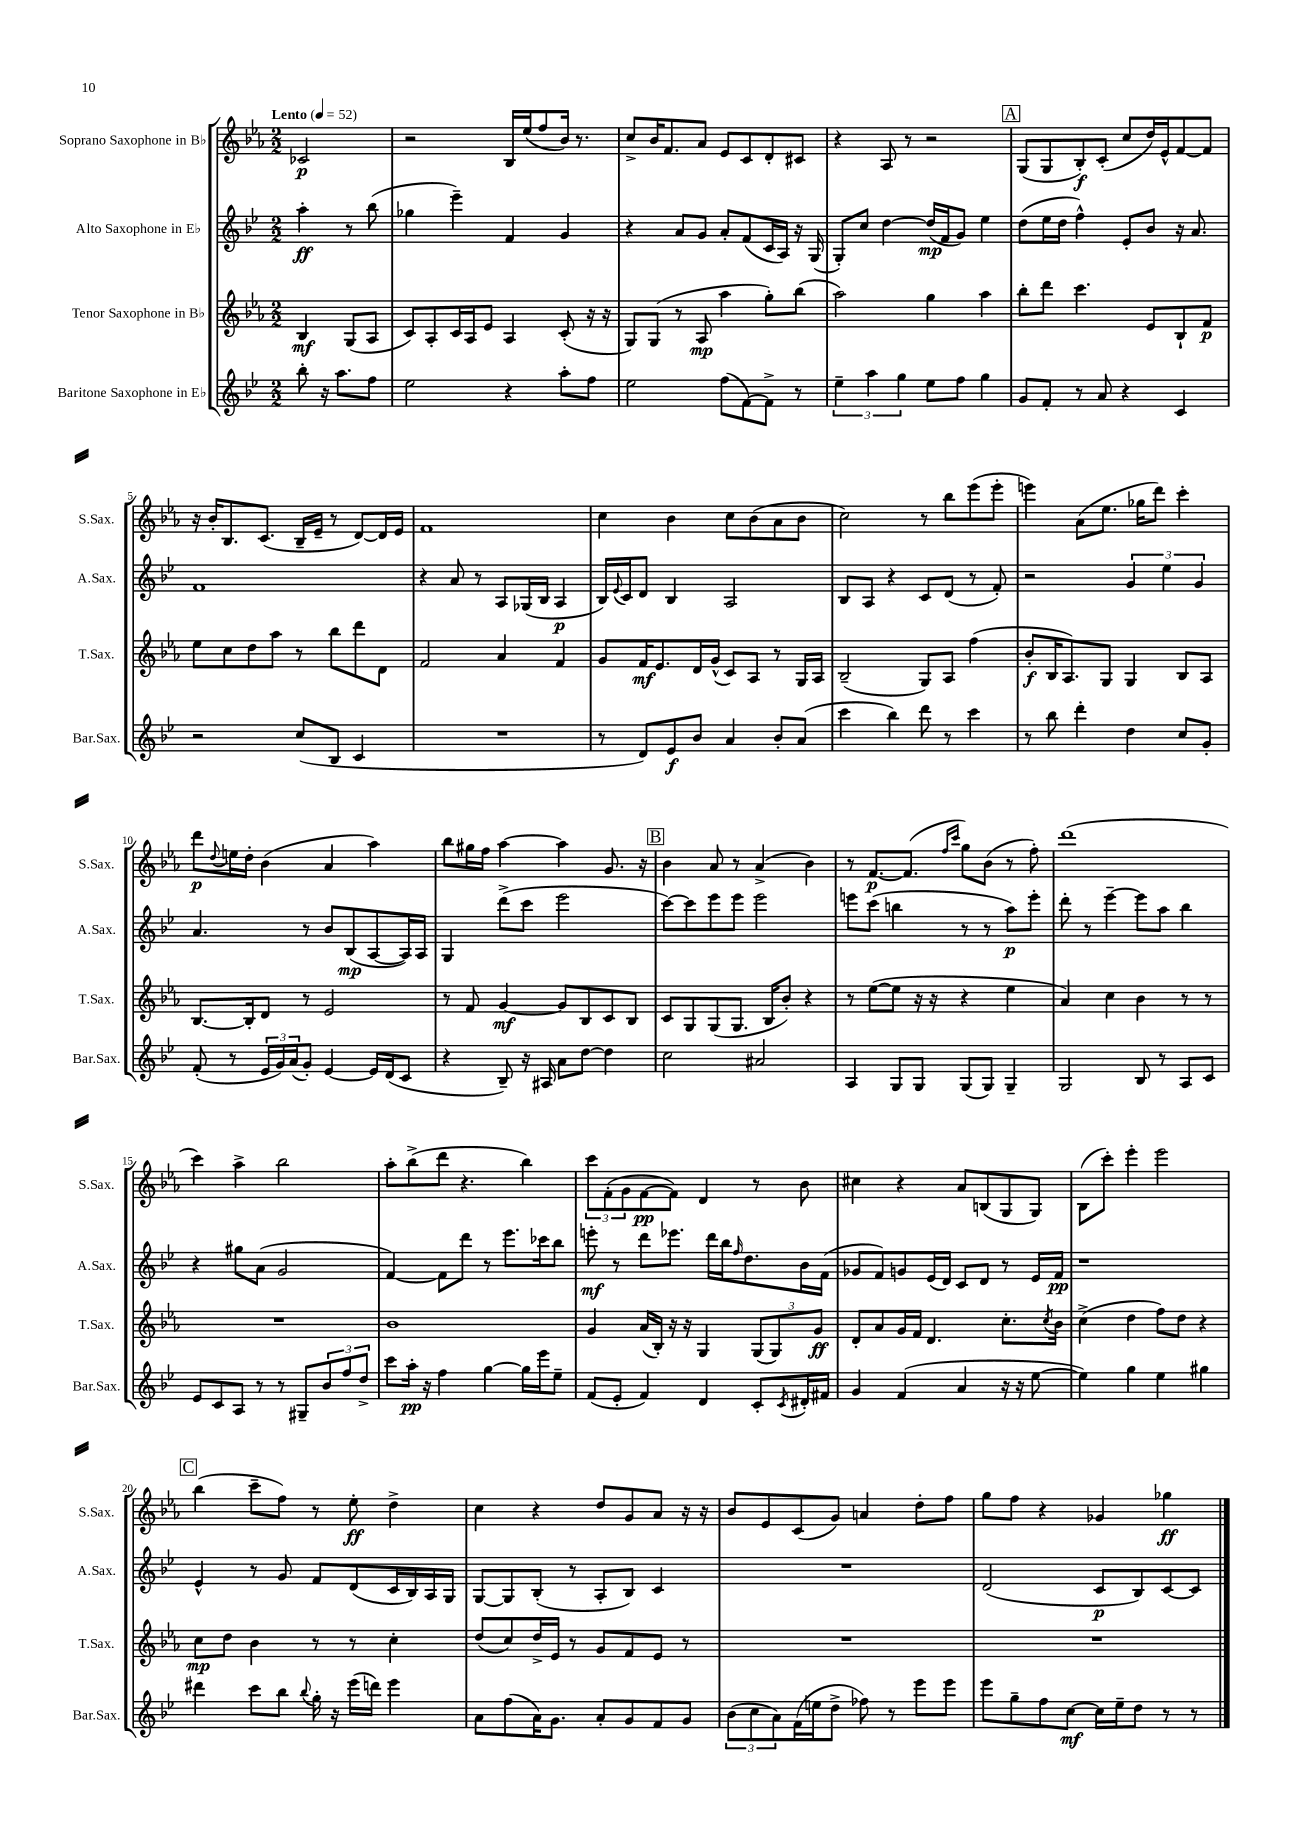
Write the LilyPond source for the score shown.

<<
\new StaffGroup <<
\new Staff = "s0" \with { instrumentName = "Soprano Saxophone in Bb" shortInstrumentName = "S.Sax." } {
    \clef treble \key ees \major \numericTimeSignature \time 2/2 \partial 2 \tempo "Lento" 4 = 52
    ces'2\p |
    r2 bes16 ees''16( f''8 bes'16) r8. |
    c''8-> bes'16 f'8. aes'8 ees'8 c'8 d'8-. cis'8 |
    r4 aes8 r8 r2 |
    \mark \markup { \box "A" } g8( g8 bes8-.\f) c'8-.( c''8 d''16) ees'16-^ f'8~ f'8 |
    r16 bes'16-. bes8. c'8.( bes16-- ees'16-- r8 d'8~) d'16 ees'16 |
    f'1 |
    c''4 bes'4 c''8 bes'8( aes'8 bes'8 |
    c''2) r8 bes''8 ees'''8( ees'''8-. |
    e'''4) aes'8( ees''8. ges''16 d'''8) c'''4-. |
    d'''8\p \appoggiatura { d''8 } e''16 d''16-. bes'4( aes'4 aes''4) |
    bes''8 gis''16 f''16 aes''4~ aes''4 g'8. r16 |
    \mark \markup { \box "B" } bes'4 aes'8 r8 aes'4->( bes'4) |
    r8 f'8.~\p f'8.( \grace { f''16 c'''16 } g''8) bes'8( r8 f''8-.) |
    d'''1( |
    c'''4) aes''4-> bes''2 |
    aes''8-. bes''8->( d'''8 r4. bes''4) |
    \tuplet 3/2 { c'''8 f'8-.( g'8 } f'8~\pp f'8) d'4 r8 bes'8 |
    cis''4 r4 aes'8 b8( g8 g8) |
    bes8( c'''8-.) ees'''4-. ees'''2 |
    \mark \markup { \box "C" } bes''4( c'''8-- f''8) r8 ees''8-.\ff d''4-> |
    c''4 r4 d''8 g'8 aes'8 r16 r16 |
    bes'8 ees'8 c'8( g'8) a'4 d''8-. f''8 |
    g''8 f''8 r4 ges'4 ges''4\ff \bar "|." |
}
\new Staff = "s1" \with { instrumentName = "Alto Saxophone in Eb" shortInstrumentName = "A.Sax." } {
    \clef treble \key bes \major \numericTimeSignature \time 2/2 \partial 2
    a''4-.\ff r8 bes''8( |
    ges''4 ees'''4--) f'4 g'4 |
    r4 a'8 g'8 a'8-. f'8( c'16 a16) r16 g16( |
    g8-.) c''8 d''4~ d''16\mp( f'16 g'8) ees''4 |
    \mark \markup { \box "A" } d''8( ees''16 d''16 f''4-^) ees'8-. bes'8 r16 a'8. |
    f'1 |
    r4 a'8 r8 a8 ges16( bes16 a4\p |
    bes16) \appoggiatura { ees'8 } c'16 d'8 bes4 a2 |
    bes8 a8 r4 c'8 d'8( r8 f'8-.) |
    r2 \tuplet 3/2 { g'4 ees''4 g'4 } |
    a'4. r8 bes'8 bes8\mp( a8~ a16) a16 |
    g4 d'''8->( c'''8 ees'''2 |
    \mark \markup { \box "B" } c'''8~) c'''8 ees'''8 ees'''8 ees'''2 |
    e'''8 c'''8( b''4 r8 r8 a''8\p) e'''8-. |
    d'''8-. r8 ees'''4~-- ees'''8 a''8 bes''4 |
    r4 gis''8 a'8( g'2 |
    f'4~) f'8 d'''8 r8 ees'''8. ces'''16 bes''8 |
    e'''8-.\mf r8 d'''8 ees'''8. d'''16 bes''16 \grace { f''16 } d''8. bes'16 f'16( |
    ges'8 f'8) g'8 ees'16( d'16) c'8 d'8 r8 ees'16 f'16\pp |
    r1 |
    \mark \markup { \box "C" } ees'4-^ r8 g'8 f'8 d'8( c'16 bes16) a16 g16 |
    g8~ g8 bes8-.( r8 a8-. bes8) c'4 |
    R1 |
    d'2( c'8\p bes8) c'8~ c'8 \bar "|." |
}
\new Staff = "s2" \with { instrumentName = "Tenor Saxophone in Bb" shortInstrumentName = "T.Sax." } {
    \clef treble \key ees \major \numericTimeSignature \time 2/2 \partial 2
    bes4\mf g8( aes8 |
    c'8) aes8-. c'16 aes16 ees'8 aes4 c'8-.( r16 r16 |
    g8) g8( r8 aes8\mp aes''4 g''8-.) bes''8( |
    aes''2) g''4 aes''4 |
    \mark \markup { \box "A" } bes''8-. d'''8 c'''4. ees'8 bes8-! f'8\p |
    ees''8 c''8 d''8 aes''8 r8 bes''8 d'''8 d'8 |
    f'2 aes'4 f'4 |
    g'8 f'16\mf ees'8. d'16 g'16-^( c'8) aes8 r8 g16 aes16 |
    bes2--( g8) aes8 f''4( |
    bes'8-.\f bes16 aes8.) g8 g4 bes8 aes8 |
    bes8.~ bes16-. d'8 r8 ees'2 |
    r8 f'8 g'4~\mf g'8 bes8 c'8 bes8 |
    \mark \markup { \box "B" } c'8 g8 g8( g8. bes16 bes'8-.) r4 |
    r8 ees''8~( ees''8 r16 r16 r4 ees''4 |
    aes'4) c''4 bes'4 r8 r8 |
    R1 |
    bes'1 |
    g'4 aes'16( bes16-.) r16 r16 g4 \tuplet 3/2 { g8( g8) g'8\ff } |
    d'8-. aes'8 g'16 f'16 d'4. c''8.-. \acciaccatura { c''8 } bes'16 |
    c''4->( d''4 f''8) d''8 r4 |
    \mark \markup { \box "C" } c''8\mp d''8 bes'4 r8 r8 c''4-. |
    d''8( c''8) d''16-> ees'16 r8 g'8 f'8 ees'8 r8 |
    R1 |
    R1 \bar "|." |
}
\new Staff = "s3" \with { instrumentName = "Baritone Saxophone in Eb" shortInstrumentName = "Bar.Sax." } {
    \clef treble \key bes \major \numericTimeSignature \time 2/2 \partial 2
    bes''8-. r16 a''8. f''8 |
    ees''2 r4 a''8-. f''8 |
    ees''2 f''8( f'8~) f'8-> r8 |
    \tuplet 3/2 { ees''4-- a''4 g''4 } ees''8 f''8 g''4 |
    \mark \markup { \box "A" } g'8 f'8-. r8 a'8 r4 c'4 |
    r2 c''8( bes8 c'4 |
    R1 |
    r8 d'8) ees'8\f bes'8 a'4 bes'8-. a'8( |
    c'''4 bes''4) d'''8 r8 c'''4 |
    r8 bes''8 d'''4-. d''4 c''8 g'8-. |
    f'8-.( r8 \tuplet 3/2 { ees'16 g'16) a'16( } g'8-.) ees'4~ ees'16 d'16( c'8 |
    r4 bes8--) r16 ais16 a'8 d''8~ d''4 |
    \mark \markup { \box "B" } c''2 ais'2 |
    a4 g8 g8 g8( g8) g4-- |
    g2 bes8 r8 a8 c'8 |
    ees'8 c'8 a8 r8 r8 gis8-- \tuplet 3/2 { bes'8 f''8 d''8-> } |
    c'''8 a''16-.\pp r16 f''4 g''4~ g''16 ees'''16 ees''8-- |
    f'8( ees'8-. f'4) d'4 c'8-. \acciaccatura { c'8 } dis'16-. fis'16 |
    g'4 f'4( a'4 r16 r16 ees''8~ |
    ees''4) g''4 ees''4 gis''4 |
    \mark \markup { \box "C" } dis'''4 c'''8 bes''8 \appoggiatura { bes''8 } g''16-. r16 ees'''16( d'''16) ees'''4 |
    a'8 f''8( a'16) g'8. a'8-. g'8 f'8 g'8 |
    \tuplet 3/2 { bes'8( c''8 a'8) } f'16( e''16 d''8-> fes''8) r8 ees'''8 ees'''8 |
    ees'''8 g''8-- f''8 c''8~\mf c''16 ees''16-- d''8 r8 r8 \bar "|." |
}
>>
>>
